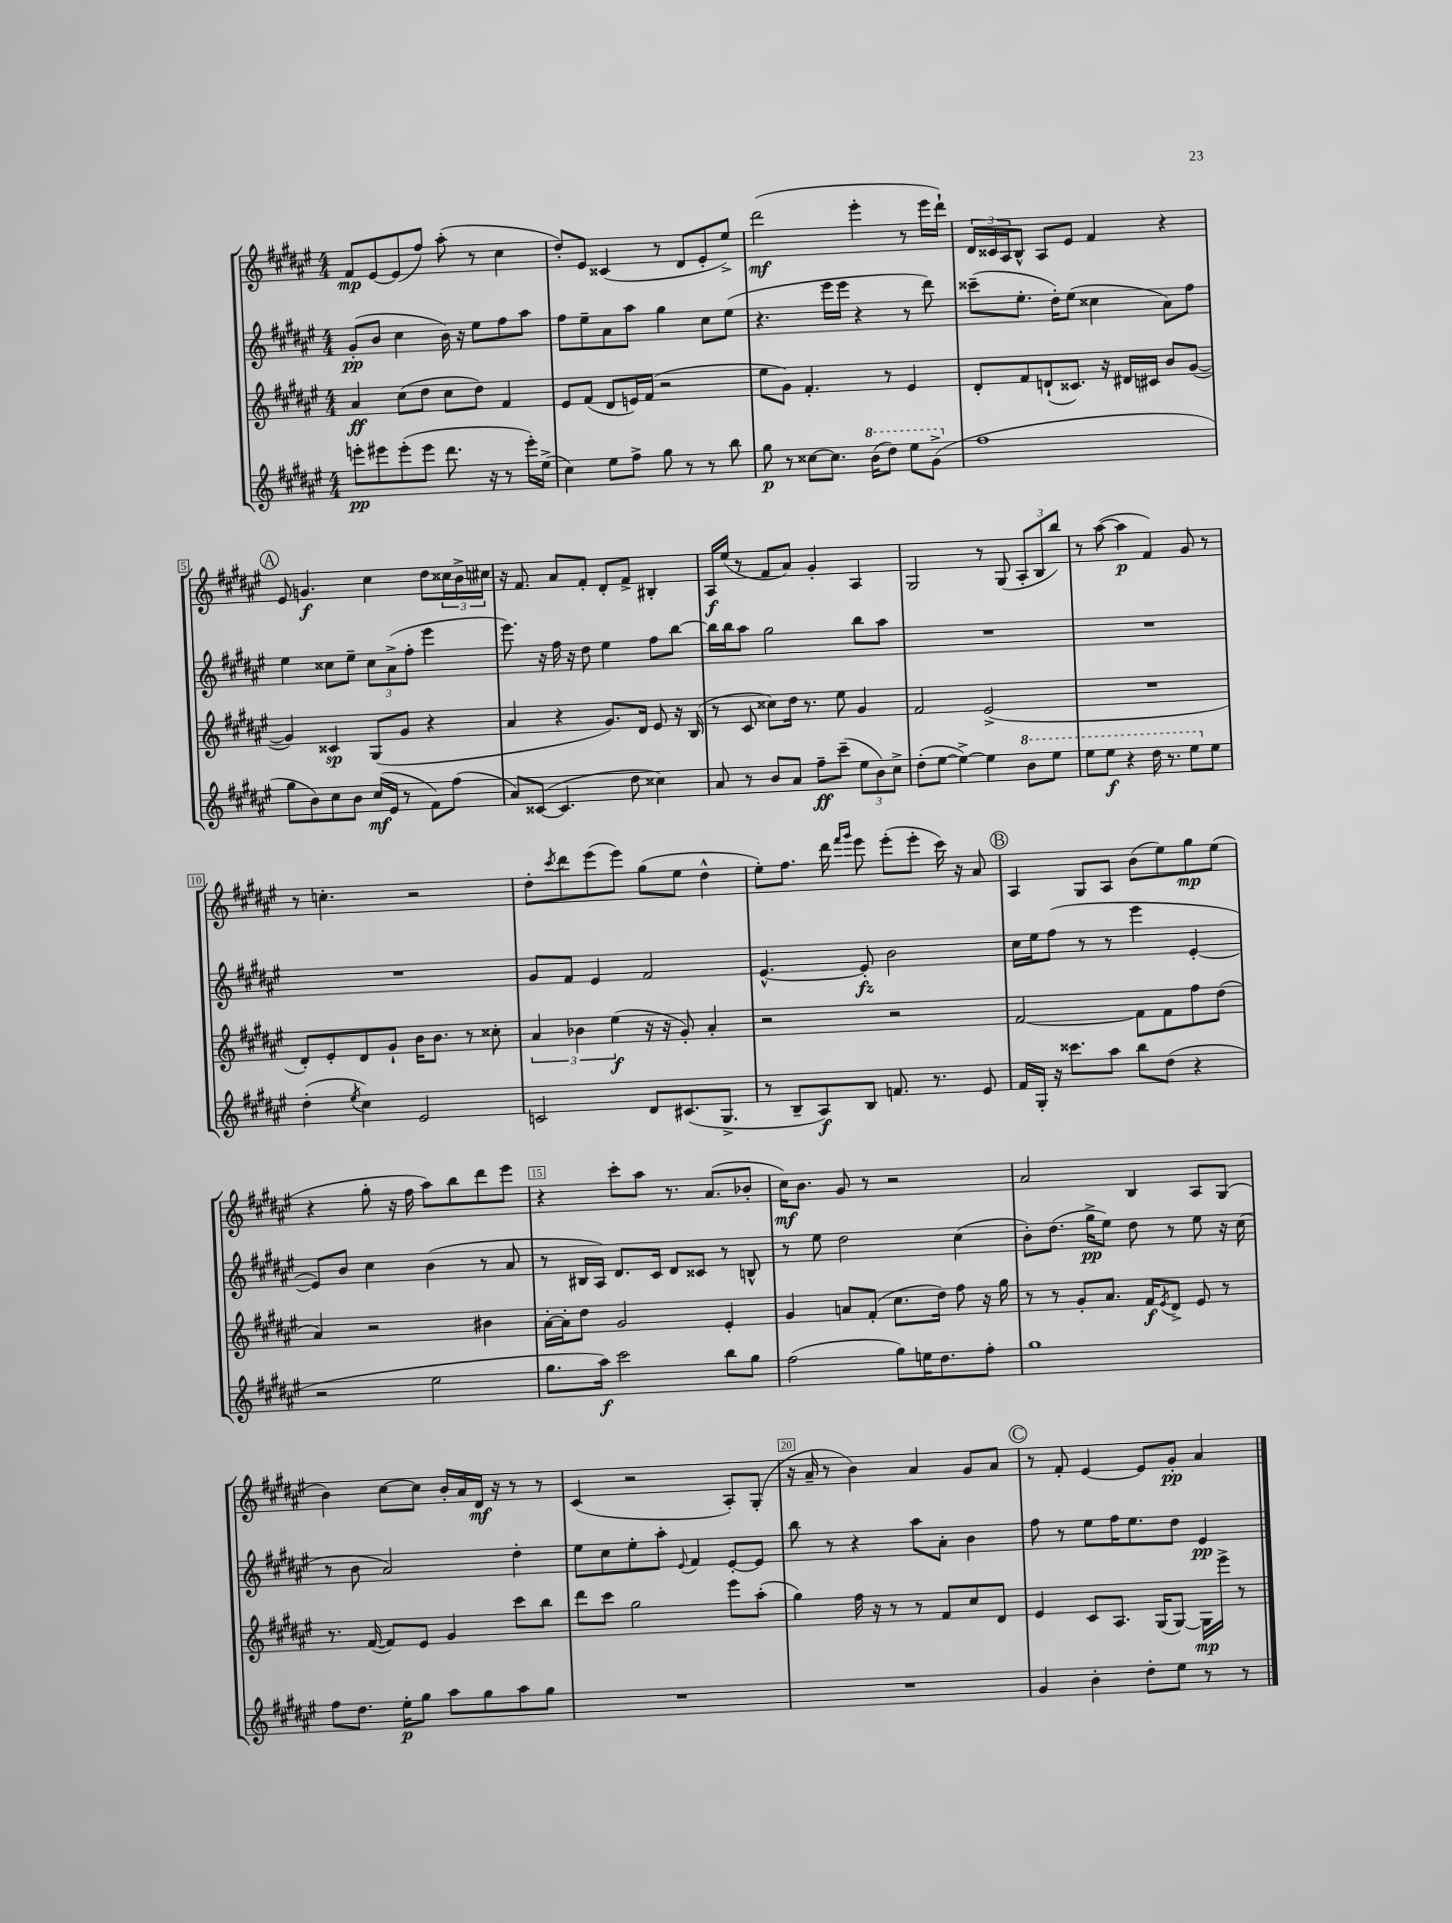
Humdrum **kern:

**kern	**kern	**kern	**kern
*staff4	*staff3	*staff2	*staff1
*clefG2	*clefG2	*clefG2	*clefG2
*k[f#c#g#d#a#e#]	*k[f#c#g#d#a#e#]	*k[f#c#g#d#a#e#]	*k[f#c#g#d#a#e#]
*M4/4	*M4/4	*M4/4	*M4/4
8eee'\L	4a#/	(8g#'/L	8f#/L
8eee#\	.	8b/J	[8e#/
(8eee#'\	(8cc#\L	4cc#\	(8e#/]
8eee#\J	8dd#\J	.	8ff#/J)
8.ddd#\	8cc#\L	16b\)	(8aa#'\
.	.	16r	.
.	8dd#\J)	8ee#\L	8r
16r	.	.	.
8r	4f#/	8ff#\	4cc#\
16eee#'\LL)	.	8aa#\J	.
(16ee#^\JJ	.	.	.
=	=	=	=
4cc#\)	8e#/L	8ff#\L	8dd#'/L)
.	(8f#/J	8ee#~\	8e#/J
8ee#\L	8d#/L	8a#\	(4c##/
8ff#^\J	16e/L)	8aa#\J	.
.	(16f#/JJ	.	.
8gg#\	2r	4gg#\	8r
8r	.	.	8d#/L
8r	.	8cc#\L	8e#'/
8bb\	.	(8ee#\J	8ee#^/J)
=	=	=	=
8gg#\	8ee#\L	4.r	(2ddd#\
8r	8g#\J)	.	.
[8cc##\L	4.f#'/	.	.
8.cc##\]J	.	16eee#\LL	.
.	.	16eee#\JJ	.
.	.	4r	4eee#'\
(16bb\LK	.	.	.
8ddd#\J)	8r	.	.
8eee#\L	4e#/	8r	8r
(8gg#^\J	.	8ddd#\)	16eee#\LL
.	.	.	16ddd#`\JJ)
=	=	=	=
1ff#	8d#'/L	(8ccc##~\L	24d#/LL
.	.	.	24c##/
.	.	.	24A#/J
.	8f#/	8.ee#'\J	8B^^/J
.	(8d`/	.	8A#/L
.	.	16dd#'\LK)	.
.	8.c##/J)	(8ee#\J	8e#/J
.	.	4cc##\	4f#/
.	16r	.	.
.	16d#/LL	.	.
.	16c#/JJ	.	.
.	8b/L	8a#\L)	4r
.	([8g#/J	8ff#\J	.
=	=	=	=
8gg#\L	4g#/])	4ee#\	8e#/
8b\)	.	.	4.g/
8cc#\	4c##/	8cc##\L	.
8b\J	.	8ee#~\J	.
(16cc#/LL	(8G#/L	12cc##\L	4cc#\
16e#/JJ	.	.	.
.	.	(12a#^\	.
8r	8g#/J	.	.
.	.	12ff#'\J	.
8f#\L)	4r	4eee#\	8dd#\L
(8ff#\J	.	.	24cc##\L
.	.	.	24b^\
.	.	.	24cc#\JJ
=	=	=	=
8a#/L)	4a#/	8.eee#\)	16r
.	.	.	8.f#/
([8c##/J	.	.	.
.	.	16r	.
4.c##/]	4r	16ff#\	8a#/L
.	.	16r	.
.	.	8dd#\	8f#'/J
.	8.g#/L)	4ee#\	8d#'/L
8dd#\	.	.	8f#^/J
.	16d#/Jk	.	.
4cc##\)	8e#/	8ff#\L	4B#'/
.	16r	[8bb\J	.
.	(16B/	.	.
=	=	=	=
8a#/	8r	16bb\]LL	16A#/LL
.	.	16bb\J	(16ee#/JJ
8r	8c#/	8aa#\J	8r
8b/L	8cc##\L)	2gg#\	8f#/L
8a#/J	16dd#\Jk	.	8a#/J)
.	8.r	.	.
8ff#~\L	.	.	4g#'/
(8ccc#~\J	8ee#\	.	.
12ee#\L	4g#/	8bb\L	4A#/
12b\)	.	.	.
.	.	8aa#\J	.
12cc#^\J	.	.	.
=	=	=	=
(8dd#'\L	2f#/	1r	2G#/
[8ee#\J	.	.	.
4ee#^\_)	.	.	.
4ee#\]	(2e#^/	.	8r
.	.	.	(8G#/
8bb\L	.	.	12A#'/L
.	.	.	12B/
8eee#\J	.	.	.
.	.	.	12bb/J)
=	=	=	=
8eee#\L	1r	1r	8r
8eee#\J	.	.	([8aa#\
4r	.	.	4aa#\]
16ddd#\	.	.	4f#/)
8.r	.	.	.
8eee#\L	.	.	8g#/
8ee#\J	.	.	8r
=	=	=	=
(4dd#'\	8d#'/L)	1r	8r
.	8e#'/	.	4.cc'\
8qee#/	.	.	.
4cc#\)	8d#/	.	.
.	8g#`/J	.	.
2e#/	16b\LK	.	2r
.	8.b\J	.	.
.	8r	.	.
.	8cc##'\	.	.
=	=	=	=
2c/	6a#/	8g#/L	8dd#'\L
.	.	.	8qccc#/
.	.	8f#/J	8ddd#\
.	6b-\	.	.
.	.	4e#/	(8eee#\
.	(6ee#\	.	.
.	.	.	8eee#\J)
8d#/L	16r	2f#/	(8gg#\L
.	16r	.	.
(8.c#/	8g#'/)	.	8ee#\J
.	4a#'/	.	4dd#^^\
8.G#^/J	.	.	.
=	=	=	=
8r	2r	[4.e#^^/	8ee#'\L)
8B~/L	.	.	8.ff#\J
8A#/)	.	.	.
.	.	.	16ddd#\
.	.	.	16qqfff#/LL
.	.	.	16qqggg#/JJ
8B/J	.	8e#'/]	8eee#\
8.f/	2r	2b\	(8eee#'\L
.	.	.	8eee#'\J
8.r	.	.	.
.	.	.	16ccc#\)
.	.	.	16r
8e#/	.	.	8a#/
=	=	=	=
16f#/LL	[2f#/	16cc#\LL	4A#/
16G#'/JJ	.	16ee#\J	.
16r	.	(8ff#\J	.
8.ccc##\L	.	.	.
.	.	8r	8G#/L
8aa#\J	.	8r	8A#/J
8bb\L	8f#\]L	4eee#\	(8b\L
(8dd#\J	8f#\	.	8ee#\)
4r	8ff#\	[4e#'/	8gg#\
.	(8dd#\J	.	(8ee#\J
=	=	=	=
2r	4a#/)	8e#/]L)	4r
.	.	8b/J	.
.	2r	4cc#\	8gg#'\
.	.	.	16r
.	.	.	16ff#\
2ee#\	.	(4b\	8aa#\L)
.	.	.	8bb\
.	4b#\	8r	8ddd#\
.	.	8a#/	8eee#\J
=	=	=	=
8.gg#\L	[16a#'\LL	8r	4r
.	16a#'\]J	.	.
.	8dd#\J	16B#/LL	.
16aa#\Jk)	.	16A#/JJ)	.
2ccc#\	2g#/	8.d#/L	8ccc#'\L
.	.	.	8aa#\J
.	.	16c#/Jk	.
.	.	8d#/L	8.r
.	.	8c##/J	.
.	.	.	(8.a#/L
8bb\L	4e#'/	8r	.
8gg#\J	.	8B^^/	8b-'/J
=	=	=	=
(2ff#\	4g#/	8r	16cc#\LK)
.	.	.	8.b\J
.	.	8ee#\	.
.	8a/L	2dd#\	8g#/
.	(8f#'/J	.	8r
8gg#\L)	8.cc#\L	.	2r
16ee\K	.	.	.
8.dd#\	16dd#\Jk)	.	.
.	8ff#\	(4cc#\	.
8ff#'\J	16r	.	.
.	16gg#\	.	.
=	=	=	=
1gg#	8r	8b'\L)	2a#/
.	8r	(8.dd#\J	.
.	8g#'/L	.	.
.	.	16gg#^\LK	.
.	8.a#/J	8ee#\J)	.
.	.	8dd#\	4B/
.	16f#/LK	.	.
.	8qe#/	.	.
.	8d#^/J	8r	.
.	8e#/	8ee#\	8A#/L
.	8r	16r	(8G#/J
.	.	(16cc#\	.
=	=	=	=
8ff#\L	8.r	8r	4b\)
8.dd#\J	.	8b\	.
.	([16f#/	.	.
.	8f#/]L)	2a#/)	[8cc#\L
16ee#'\LK	.	.	.
8gg#\J	8e#/J	.	8cc#\]J
8aa#\L	4g#/	.	16b'/LL
.	.	.	16a#/
8gg#\	.	.	16d#/JJ
.	.	.	16r
8aa#\	8ccc#\L	4dd#'\	8r
8gg#\J	8bb\J	.	8r
=	=	=	=
1r	8ddd#\L	8ee#\L	(4c#/
.	8ccc#\J	8cc#\	.
.	2gg#\	8ee#'\	2r
.	.	8aa#'\J	.
.	.	8qqe#/	.
.	.	4f#/	.
.	8eee#\L	[8e#'/L	8A#'/L)
.	(8aa#'\J	8e#/]J	(8G#'/J
=	=	=	=
1r	4gg#\)	8bb\	16r
.	.	.	16a#~/
.	.	8r	8r
.	16ff#\	4r	4b\)
.	16r	.	.
.	8r	.	.
.	8r	8aa#\L	4a#/
.	8f#/L	8a#'\J	.
.	8cc#/	4b\	8g#/L
.	8d#/J	.	8a#/J
=	=	=	=
4g#/	4e#/	8ff#\	8r
.	.	8r	8f#'/
4b'\	8c#/L	8ee#\L	[4e#/
.	8.A#/J	16ff#\K	.
.	.	8.ee#\	.
8dd#'\L	.	.	8e#/]L
.	(16G#/LK	.	.
8ee#\J	[8G#/J)	8dd#\J	8g#'/J
8r	16G#\]LL	4e#/	4a#/
.	16eee#^\JJ	.	.
8r	8r	.	.
==	==	==	==
*-	*-	*-	*-
